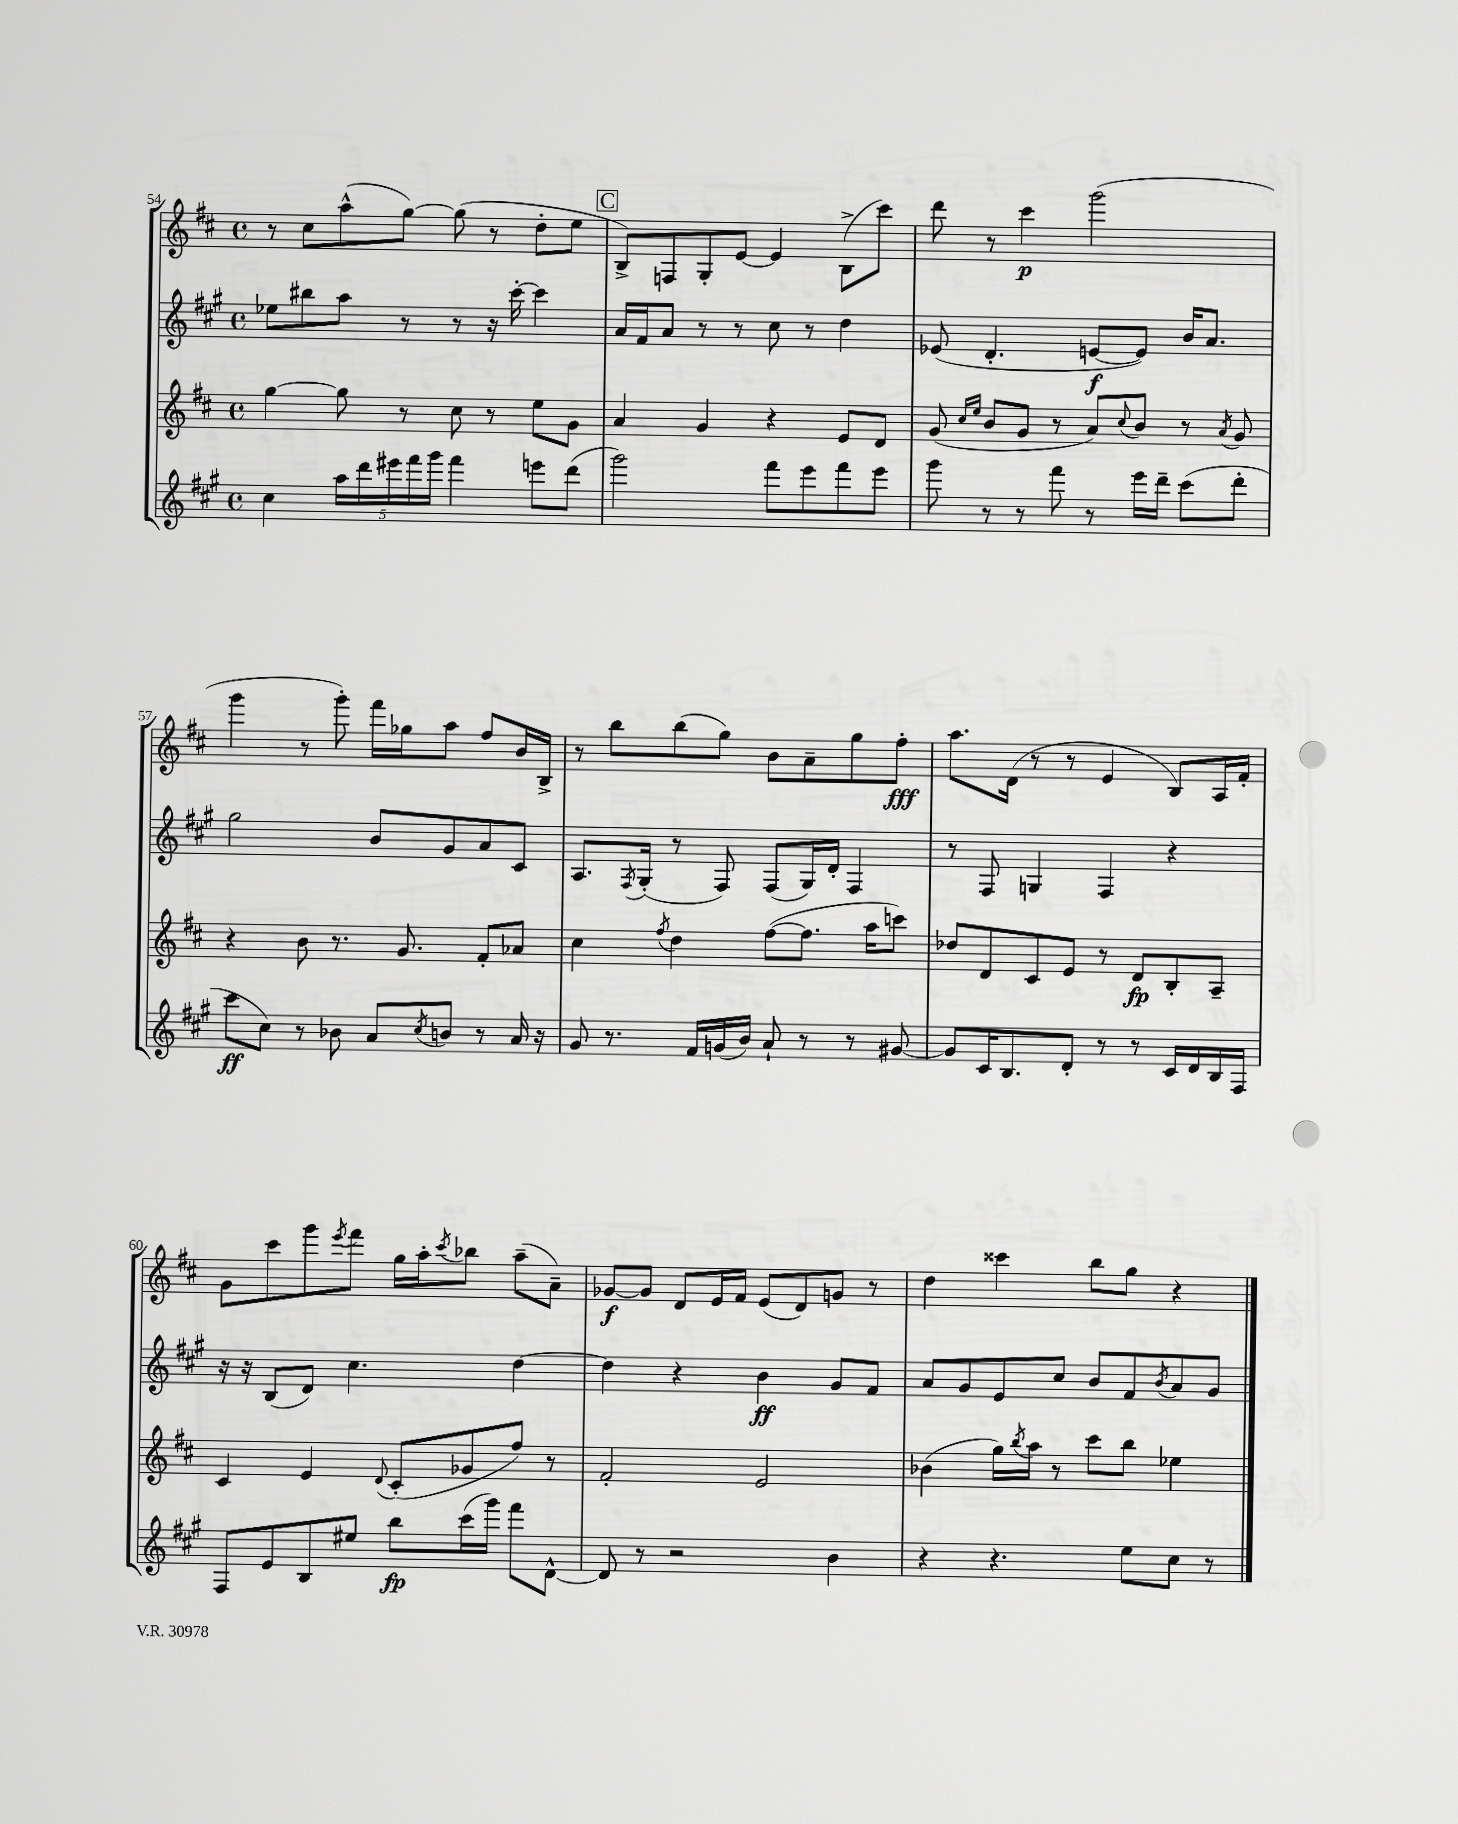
<<
\new StaffGroup <<
\new Staff = "s0" {
    \clef treble \key d \major \defaultTimeSignature \time 4/4
    r8 cis''8 a''8-^( g''8~) g''8( r8 d''8-. e''8 |
    \mark \markup { \box "C" } b8->) f8 g8-. e'8~ e'4 b8->( cis'''8) |
    d'''8 r8 cis'''4\p g'''2( |
    g'''4 r8 g'''8-.) fis'''16 ges''16 a''8 fis''8 b'16 b16-> |
    r8 b''8 b''8( g''8) b'8 a'8-- g''8 fis''8-.\fff |
    a''8. d'16( r8 r8 e'4 b8) a16 fis'16-. |
    g'8 cis'''8 g'''8 \acciaccatura { e'''8 } fis'''8 g''16 a''16-. \acciaccatura { cis'''8 } bes''8 a''8--( a'8--) |
    ges'8~\f ges'8 d'8 e'16 fis'16 e'8( d'8) g'8 r8 |
    d''4 cisis'''4 b''8 g''8 r4 \bar "|." |
}
\new Staff = "s1" {
    \clef treble \key a \major \defaultTimeSignature \time 4/4
    ees''8 bis''8 a''8 r8 r8 r16 cis'''16~-. cis'''4 |
    \mark \markup { \box "C" } a'16 fis'16 a'8 r8 r8 cis''8 r8 d''4 |
    ees'8( d'4.-. e'8~\f e'8) b'16 a'8. |
    gis''2 b'8 gis'8 a'8 cis'8 |
    a8. \acciaccatura { fis8 } gis16-.( r8 fis8) fis8( gis16) d'16-. fis4 |
    r8 fis8 g4 fis4 r4 |
    r16 r16 b8( d'8) cis''4. d''4~ |
    d''4 r4 b'4\ff gis'8 fis'8 |
    a'8 gis'8 e'8 cis''8 b'8 fis'8 \acciaccatura { b'8 } a'8 gis'8 \bar "|." |
}
\new Staff = "s2" {
    \clef treble \key d \major \defaultTimeSignature \time 4/4
    g''4~ g''8 r8 cis''8 r8 e''8 g'8 |
    \mark \markup { \box "C" } a'4 g'4 r4 e'8 d'8 |
    g'8( \grace { cis''16 e''16 } b'8 g'8 r8 a'8) \appoggiatura { cis''8 } b'8 r8 \acciaccatura { a'8 } g'8 |
    r4 b'8 r8. g'8. fis'8-. aes'8 |
    cis''4 \acciaccatura { fis''8 } d''4 fis''8~( fis''8. a''16 c'''8) |
    des''8 d'8 cis'8 e'8 r8 d'8\fp b8-. a8-- |
    cis'4 e'4 \appoggiatura { d'8 } cis'8-.( ges'8 fis''8) r8 |
    fis'2-. e'2 |
    bes'4( g''16) \acciaccatura { b''8 } a''16 r8 cis'''8 b''8 ees''4 \bar "|." |
}
\new Staff = "s3" {
    \clef treble \key a \major \defaultTimeSignature \time 4/4
    cis''4 \tuplet 5/4 { a''16 d'''16 eis'''16 fis'''16 gis'''16 } fis'''4 e'''8 d'''8( |
    \mark \markup { \box "C" } gis'''2) fis'''8 e'''8 fis'''8 e'''8 |
    gis'''8 r8 r8 fis'''8 r8 e'''16 d'''16-- cis'''8( d'''8-. |
    cis'''8\ff cis''8) r8 bes'8 a'8 \acciaccatura { cis''8 } b'8 r8 a'16 r16 |
    gis'8 r8. fis'16 g'16( b'16) a'8-! r8 r8 gis'8~ |
    gis'8 cis'16 b8. d'8-. r8 r8 cis'16 d'16 b16 fis16 |
    fis8 e'8 b8 eis''8 b''8\fp cis'''16( gis'''16) fis'''8 d'8~-^ |
    d'8 r8 r2 b'4 |
    r4 r4. e''8 cis''8 r8 \bar "|." |
}
>>
>>
\layout { \context { \Score currentBarNumber = #54 } }
